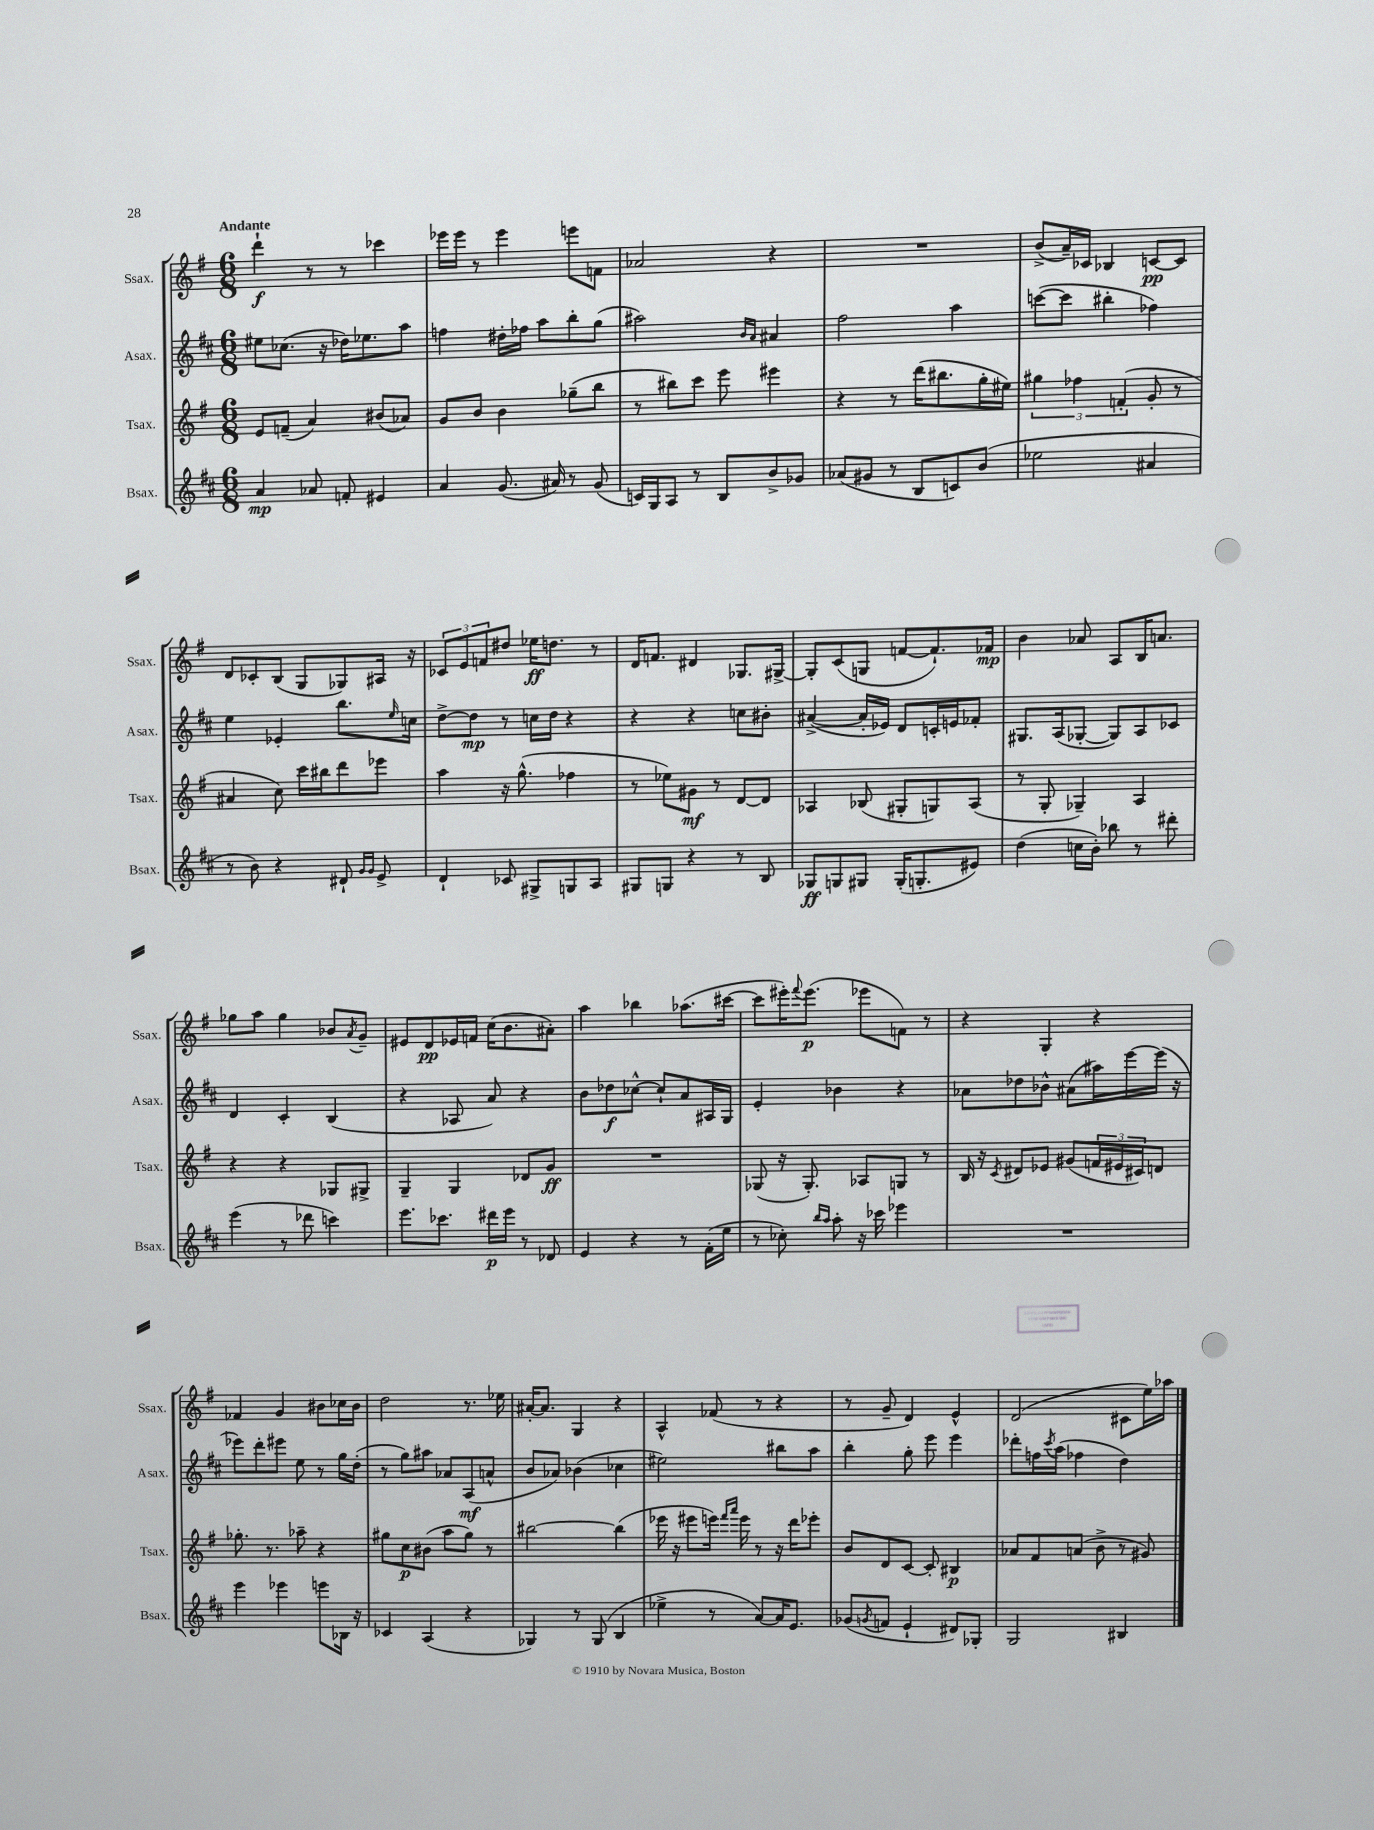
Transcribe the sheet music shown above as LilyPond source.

<<
\new StaffGroup <<
\new Staff = "s0" \with { instrumentName = "Ssax." shortInstrumentName = "Ssax." } {
    \clef treble \key g \major \numericTimeSignature \time 6/8 \tempo "Andante"
    d'''4-!\f r8 r8 ces'''4 |
    ees'''16 ees'''16 r8 ees'''4 e'''8 f'8 |
    aes'2 r4 |
    R2. |
    b'8->( a'16--) ces'16 bes4 c'8~\pp c'8 |
    d'8 ces'8-. b8( g8 ges8) ais16 r16 |
    \tuplet 3/2 { ces'8 e'8 f'8 } dis''8 ees''16\ff d''8. r8 |
    d'16 f'8. dis'4 ges8. gis16~-> |
    gis8-. c'8( g8 f'8~ f'8.-!) fes'16\mp |
    b'4 aes'8 a8 b16 a'8. |
    ges''8 a''8 ges''4 bes'8 \acciaccatura { a'8 } g'8-- |
    eis'8 d'8\pp ees'16 f'16 c''16( b'8. ais'8-.) |
    a''4 bes''4 aes''8.( cis'''16~ |
    cis'''8 eis'''16-.) \appoggiatura { fis'''8 } eis'''8.\p( ees'''8 f'8) r8 |
    r4 g4-. r4 |
    fes'4 g'4 bis'8 ces''16 bis'16 |
    d''2 r8. ees''16 |
    ais'16~-. ais'8. g4 r4 |
    a4-^ fes'8( r8 r4 |
    r8 g'8-- d'4) e'4-^ |
    d'2( cis'8 e''16) aes''16 \bar "|." |
}
\new Staff = "s1" \with { instrumentName = "Asax." shortInstrumentName = "Asax." } {
    \clef treble \key d \major \numericTimeSignature \time 6/8
    eis''8 ces''8.( r16 des''16) ees''8. a''8 |
    f''4 dis''16-. fes''16 a''8 b''8-. g''8( |
    ais''2) \grace { b'16 a'16 } ais'4 |
    fis''2 a''4 |
    c'''8~( c'''8 bis''4-. fes''4) |
    e''4 ees'4-. b''8. \grace { e''16 } c''16 |
    d''8~-> d''8\mp r8 c''16 d''16 r4 |
    r4 r4 c''8 bis'8-. |
    ais'4~->( ais'16-. ees'16) d'8 c'16-. e'16 fes'8-. |
    gis8. a16( ges8~-. ges8) a8 ces'8 |
    d'4 cis'4-. b4( |
    r4 aes8 a'8) r4 |
    b'8 des''8\f ces''8~-^ ces''8-! a'8 ais16 g16 |
    e'4-. bes'4 r4 |
    aes'8 des''8 bes'8-^ ais'8( ais''16) e'''16~ e'''16( r16 |
    ees'''8) d'''8-. eis'''8 e''8 r8 g''16 d''16-.( |
    r8 g''8) ais''8 aes'8 a8\mf( a'8-^ |
    b'8 aes'8) bes'4( ces''4 |
    eis''2) bis''8 a''8 |
    b''4-. g''8-. e'''8 e'''4 |
    des'''8-. f''16 \acciaccatura { cis'''8 } a''16( fes''4 d''4) \bar "|." |
}
\new Staff = "s2" \with { instrumentName = "Tsax." shortInstrumentName = "Tsax." } {
    \clef treble \key g \major \numericTimeSignature \time 6/8
    e'8 f'8--( a'4) bis'8( aes'8) |
    g'8 b'8 b'4 ges''8--( b''8 |
    r8 bis''8) c'''8 e'''8 eis'''4 |
    r4 r8 d'''16( bis''8. g''16-. eis''16) |
    \tuplet 3/2 { gis''4 fes''4 f'4-.( } g'8-. r8 |
    ais'4 c''8) c'''16 bis''16 d'''8 ees'''8 |
    a''4 r16 g''8.-^( fes''4 |
    r8 ees''8) gis'8\mf r8 d'8~ d'8 |
    aes4 bes8( gis8-. g8) aes8( |
    r8 g8-. ges4--) a4 |
    r4 r4 ges8 gis8-> |
    g4-- g4 des'8 g'8\ff |
    R2. |
    ges8( r16 ges8.-.) aes8 g8 r8 |
    b16 r16 \acciaccatura { c'8 } dis'8 ees'8 gis'8( \tuplet 3/2 { f'16 eis'16 cis'16) } d'8 |
    ges''8.-. r8. aes''8-- r4 |
    gis''8 c''8\p bis'8( a''8 gis''8) r8 |
    bis''2~ bis''4( |
    ees'''16 r16 eis'''8 e'''16) \grace { fis'''16 a'''16 } e'''16 r8 r16 d'''16 ees'''8-. |
    b'8 d'8 c'8~ c'8-. bis4\p |
    aes'8 fis'8 a'8( b'8-> r8 gis'8) \bar "|." |
}
\new Staff = "s3" \with { instrumentName = "Bsax." shortInstrumentName = "Bsax." } {
    \clef treble \key d \major \numericTimeSignature \time 6/8
    a'4\mp aes'8 f'8-. eis'4 |
    a'4 g'8.( ais'16) r8 g'8( |
    c'16) g16 a8 r8 b8 b'8-> ges'8 |
    aes'8( gis'8 r8 b8 c'8) b'8( |
    ees''2 ais'4 |
    r8 b'8) r4 dis'8-! \grace { g'16 g'16 } e'8-> |
    d'4-! ces'8 gis8-> g8 a8 |
    gis8 g8 r4 r8 b8 |
    ges8\ff g8 gis8 gis16-.( g8.-. eis'8) |
    d''4( c''16 b'16-.) bes''8 r8 dis'''8-. |
    e'''4( r8 des'''8 c'''4) |
    e'''8. ces'''8. dis'''16\p e'''16 r8 des'8 |
    e'4 r4 r8 fis'16-.( e''16 |
    r8 ces''8-.) \grace { b''16 a''16 } a''8-. r16 ces'''16 ees'''4 |
    R2. |
    e'''4 ees'''4 e'''8 bes16 r16 |
    ces'4 a4( r4 |
    ges4) r8 ges8( b4 |
    ees''4-> r8 a'8~) a'16 e'8. |
    ges'8( \acciaccatura { g'8 } f'8 e'4-! dis'8) ges8-. |
    g2 bis4 \bar "|." |
}
>>
>>
\layout { \context { \Score \remove "Bar_number_engraver" } }
